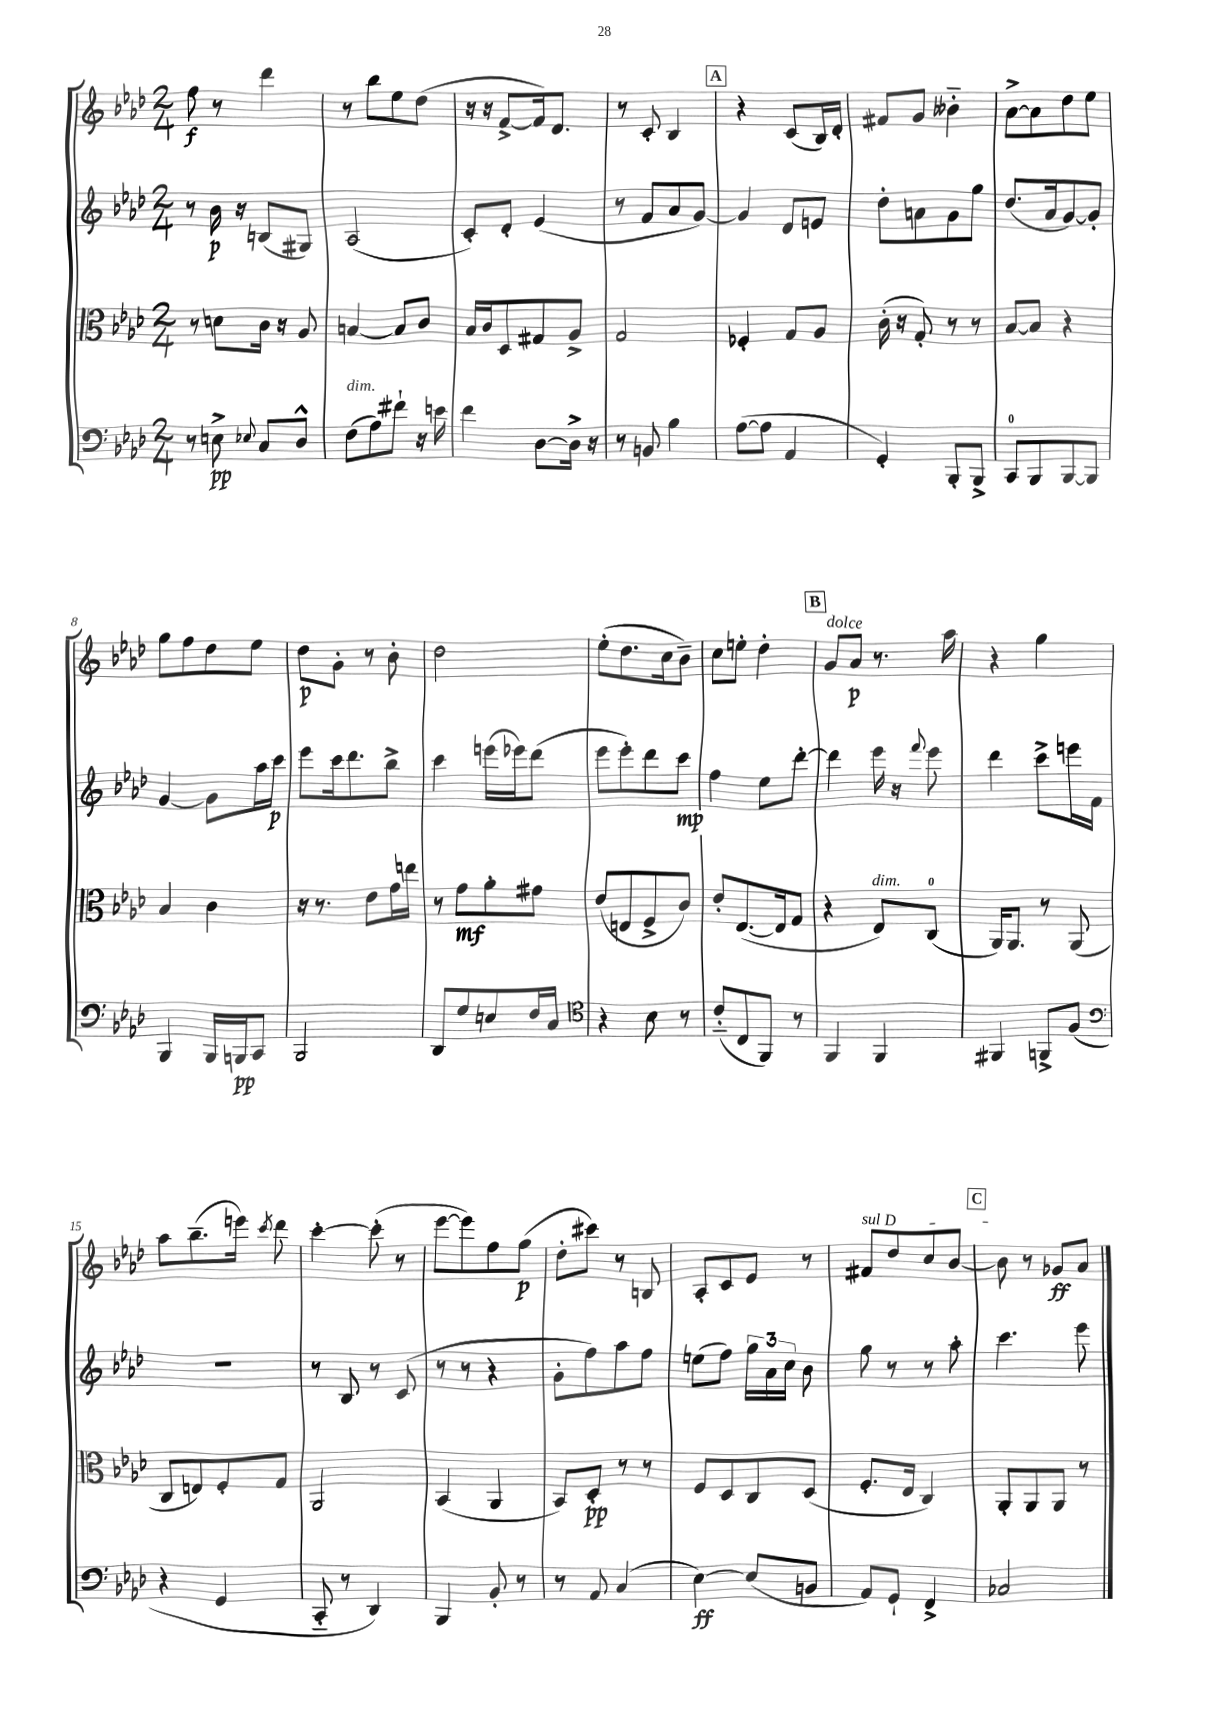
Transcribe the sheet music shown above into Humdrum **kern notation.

**kern	**kern	**kern	**kern
*staff4	*staff3	*staff2	*staff1
*clefF4	*clefC3	*clefG2	*clefG2
*k[b-e-a-d-]	*k[b-e-a-d-]	*k[b-e-a-d-]	*k[b-e-a-d-]
*M2/4	*M2/4	*M2/4	*M2/4
8r	8r	8r	8ff
8E^	8d	16b-	8r
.	.	16r	.
8qqE-	.	.	.
8C	16c	(8B	4ddd-
.	16r	.	.
8D-^^	8A-	8G#)	.
=	=	=	=
(8F	[4B	(2A-	8r
8A-)	.	.	8bb-
8f#`	8B]	.	8ee-
16r	8c	.	(8dd-
16e	.	.	.
=	=	=	=
4f	16B-	8c')	16r
.	16c	.	16r
.	8D-	8d-'	[8f^
[8D-	8G#	(4e-	16f])
.	.	.	8.d-
16D-^]	8A-^	.	.
16r	.	.	.
=	=	=	=
8r	2G	8r	8r
8BB	.	8f	8c'
4B-	.	8a-	4B-
.	.	[8g)	.
=	=	=	=
([8A-	4F-'	4g]	4r
8A-]	.	.	.
4AA-	8G	8d-	(8c
.	8A-	8e	16B-)
.	.	.	16d-'
=	=	=	=
4GG')	(16c'	8dd-'	8f#
.	16r	.	.
.	8G')	8a	8g
8BBB-'	8r	8g	4b--'~
8BBB-^	8r	8gg	.
=	=	=	=
8CC	[8B-	(8.dd-	[8a-^
8BBB-	8B-]	.	8a-]
.	.	16a-	.
[8BBB-	4r	[8g)	8dd-
8BBB-]	.	8g']	8ee-
=	=	=	=
4BBB-	4B-	[4g	8gg
.	.	.	8ff
16BBB-	4c	8g]	8dd-
16BBB	.	.	.
8CC	.	16aa-	8ee-
.	.	16ccc	.
=	=	=	=
2BBB-	16r	8eee-	8dd-
.	8.r	.	.
.	.	16ccc	8g'
.	.	8.ddd-	.
.	8e-	.	8r
.	16g	8bb-^	8b-'
.	16ee	.	.
=	=	=	=
8DD-	8r	4ccc	2dd-
8G	8g	.	.
8E	8a-'	(16eee	.
.	.	16eee-)	.
16F	8g#	(8ddd-	.
16C	.	.	.
=	=	=	=
*clefC4	*	*	*
4r	(8e-	8eee-	(8ee-'
.	8E	8eee-')	8.dd-
8B-	8F^	8ddd-	.
.	.	.	16cc
8r	8c)	8ccc	8b-~)
=	=	=	=
(8c'~	8e-'	4ff	8cc
8C	([8.E-	.	8ee'
8FF)	.	8ee-	4dd-'
.	16E-]	.	.
8r	8G	[8ddd-'	.
=	=	=	=
4FF	4r	4ddd-]	8g
.	.	.	8a-
4FF	8E-)	16eee-	8.r
.	.	16r	.
.	.	8qqfff	.
.	(8C	8eee-	.
.	.	.	16aa-
=	=	=	=
4FF#	16AA-)	4ddd-	4r
.	8.AA-	.	.
8FF^	8r	8ccc^	4gg
(8F	(8AA-	16eee	.
.	.	16f	.
=	=	=	=
*clefF4	*	*	*
4r	8C	2r	8aa-
.	8E)	.	(8.bb-~
4GG	8F'	.	.
.	.	.	16eee)
.	.	.	8qccc
.	8G	.	8ddd-
=	=	=	=
8CC'~	2AA-	8r	[4ccc'
8r	.	8B-	.
4DD-)	.	8r	(8ccc']
.	.	(8c	8r
=	=	=	=
4BBB-	(4BB-	8r	[8eee-
.	.	8r	8eee-])
8BB-'	4AA-	4r	8ff
8r	.	.	(8gg
=	=	=	=
8r	8BB-)	8g'	8dd-'
8AA-	8D-'	8ff)	8ccc#)
(4C	8r	8aa-	8r
.	8r	8ff	8B
=	=	=	=
[4E-)	8F	(8ee	8A-'
.	8D-	8ff)	8c
(8E-]	8C	24gg	8e-
.	.	24a-	.
.	.	24cc	.
8BB	(8D-	8b-	8r
=	=	=	=
8AA-)	8.F'	8gg	8f#
8GG`	.	8r	8dd-
.	16E-	.	.
4FF^	4C)	8r	8cc
.	.	8aa-'	[8b-
=	=	=	=
2C-	8AA-'	4.ccc	8b-]
.	8AA-	.	8r
.	8AA-	.	8g-
.	8r	8eee-	8a-
==	==	==	==
*-	*-	*-	*-
